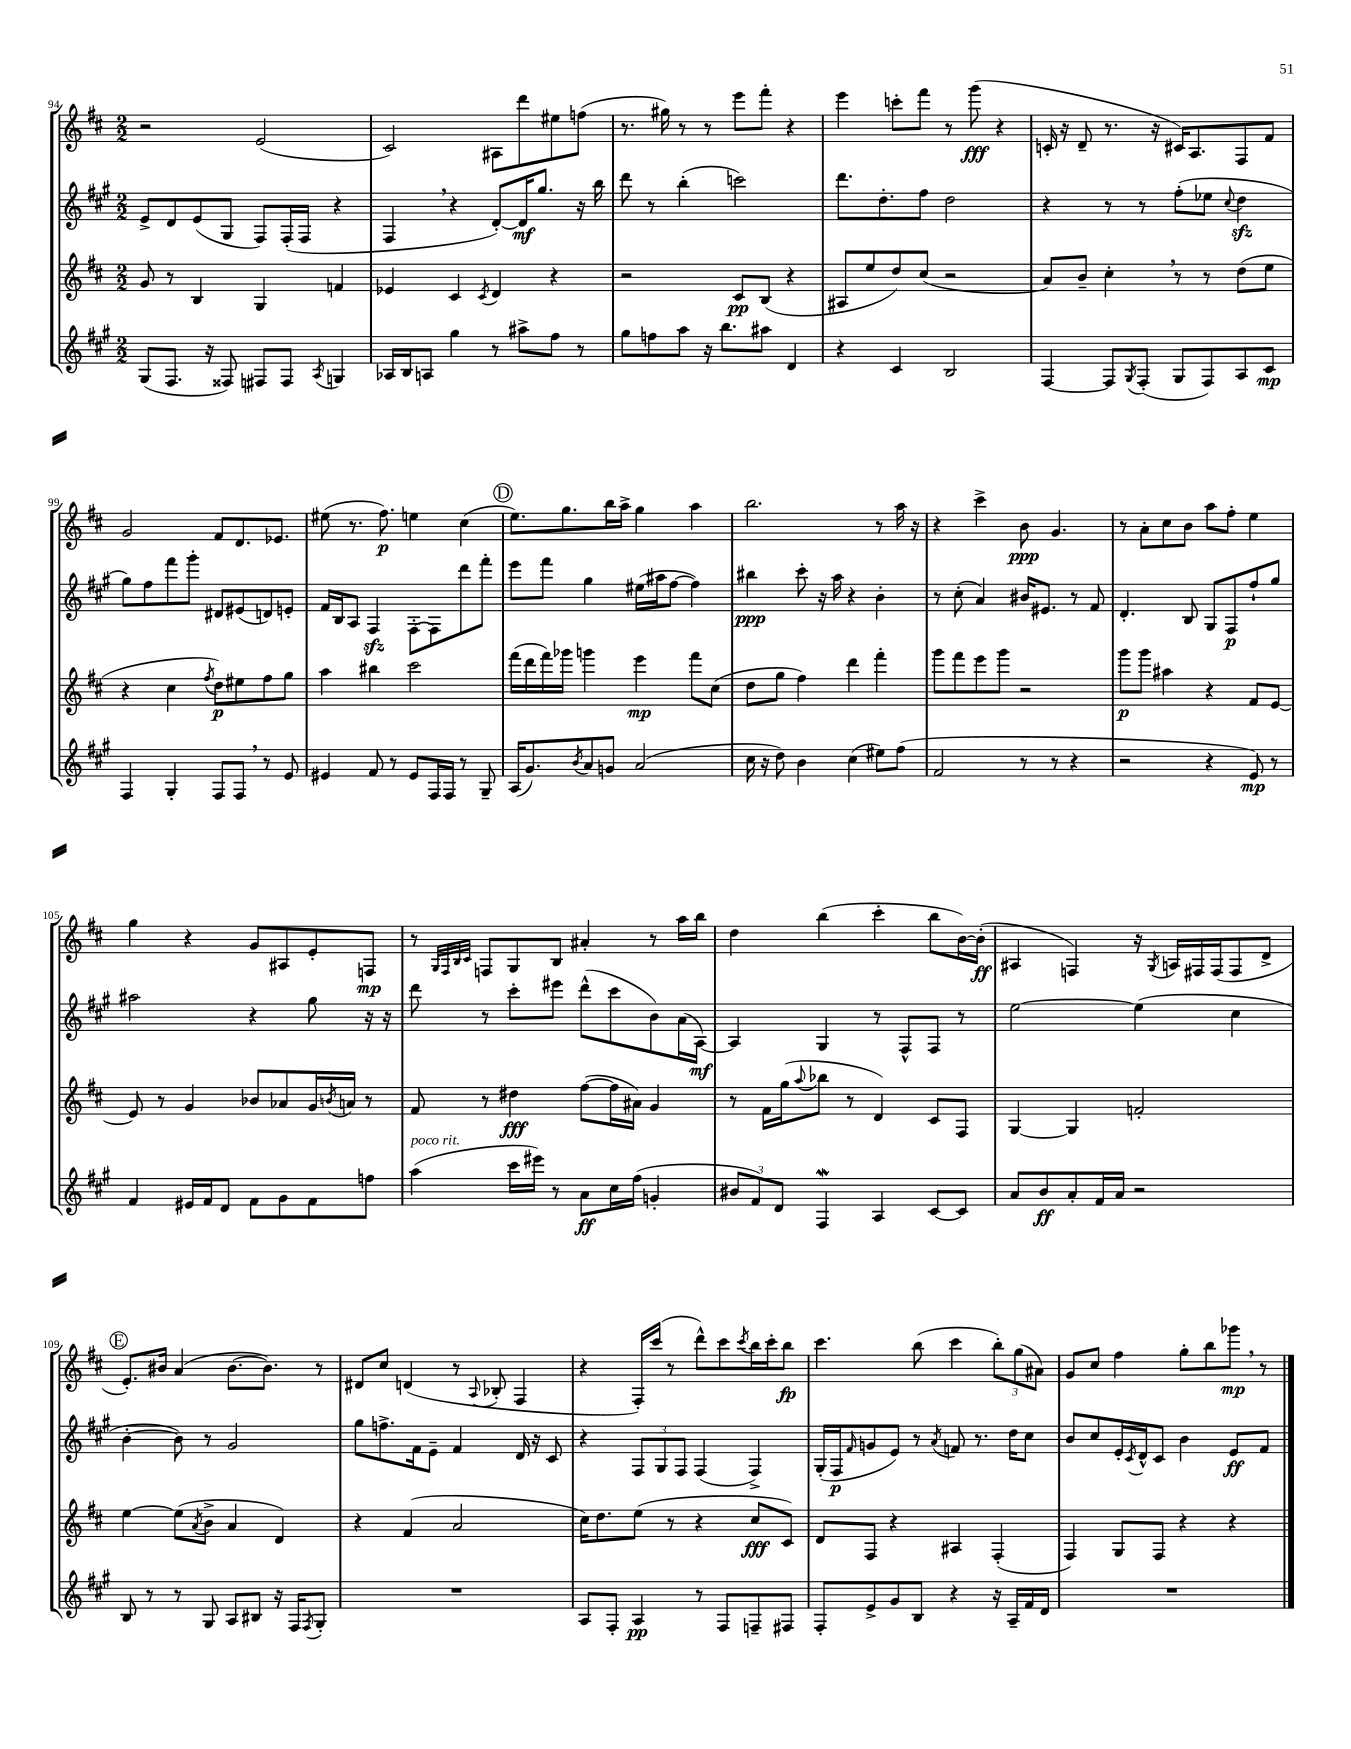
<<
\new StaffGroup <<
\new Staff = "s0" {
    \clef treble \key d \major \numericTimeSignature \time 2/2
    r2 e'2( |
    cis'2) ais8 d'''8 eis''8 f''8( |
    r8. gis''16) r8 r8 e'''8 fis'''8-. r4 |
    e'''4 c'''8-. fis'''8 r8 g'''8\fff( r4 |
    c'16-. r16 d'8-- r8. r16 cis'16) a8. fis8 fis'8 |
    g'2 fis'8 d'8. ees'8. |
    eis''8( r8. fis''8.\p) e''4 cis''4( |
    \mark \markup { \circle "D" } e''8.) g''8. b''16 a''16-> g''4 a''4 |
    b''2. r8 a''16 r16 |
    r4 cis'''4-> b'8\ppp g'4. |
    r8 a'8-. cis''8 b'8 a''8 fis''8-. e''4 |
    g''4 r4 g'8 ais8 e'8-. f8\mp |
    r8 \grace { g32 fis32 b32 cis'32 } f8 g8 b8 ais'4-. r8 a''16 b''16 |
    d''4 b''4( cis'''4-. b''8 b'16~) b'16-.\ff( |
    ais4 f4) r16 \acciaccatura { g8 } a16 fis16 fis16( fis8 d'8-> |
    \mark \markup { \circle "E" } e'8.-.) bis'16 a'4( bis'8.~ bis'8.) r8 |
    dis'8 cis''8 d'4( r8 \appoggiatura { a8 } bes8-. fis4 |
    r4 fis16-.) cis'''16( r8 d'''8-^) cis'''8 \acciaccatura { cis'''8 } b''16 cis'''16-. b''8\fp |
    cis'''4. b''8( cis'''4 \tuplet 3/2 { b''8-.) g''8( ais'8) } |
    g'8 cis''8 fis''4 g''8-. b''8 ges'''8\mp \breathe r8 \bar "|." |
}
\new Staff = "s1" {
    \clef treble \key a \major \numericTimeSignature \time 2/2
    e'8-> d'8 e'8( gis8 fis8) fis16-.( fis16 r4 |
    fis4 \breathe r4 d'8~-.) d'16\mf gis''8. r16 b''16 |
    d'''8 r8 b''4-.( c'''2) |
    d'''8. d''8.-. fis''8 d''2 |
    r4 r8 r8 fis''8-.( ees''8 \appoggiatura { cis''8 } d''4\sfz |
    gis''8) fis''8 fis'''8 gis'''8-. dis'8 eis'8( d'8) e'8-. |
    fis'16 b16 a8 fis4\sfz fis8~-. fis8 d'''8 fis'''8-. |
    \mark \markup { \circle "D" } e'''8 fis'''8 gis''4 eis''16( ais''16 fis''8~ fis''4) |
    bis''4\ppp cis'''8-. r16 a''16 r4 b'4-. |
    r8 cis''8-.( a'4) bis'16 eis'8. r8 fis'8 |
    d'4.-. b8 gis8 fis8\p fis''8-! gis''8 |
    ais''2 r4 gis''8 r16 r16 |
    d'''8 r8 cis'''8-. eis'''8 d'''8-^( cis'''8 b'8) a'16( a16~\mf) |
    a4 gis4 r8 fis8-^ fis8 r8 |
    e''2~ e''4( cis''4 |
    \mark \markup { \circle "E" } b'4~-. b'8) r8 gis'2 |
    gis''8 f''8.-> fis'16 e'8-- fis'4 d'16 r16 cis'8 |
    r4 \tuplet 3/2 { fis8 gis8 fis8 } fis4( fis4->) |
    gis16-.( fis16\p \grace { fis'16 } g'8 e'8) r8 \acciaccatura { a'8 } f'8 r8. d''16 cis''8 |
    b'8 cis''8 e'16-. \acciaccatura { cis'8 } d'16-^ cis'8 b'4 e'8\ff fis'8 \bar "|." |
}
\new Staff = "s2" {
    \clef treble \key d \major \numericTimeSignature \time 2/2
    g'8 r8 b4 g4 f'4 |
    ees'4 cis'4 \acciaccatura { cis'8 } d'4 r4 |
    r2 cis'8\pp b8( r4 |
    ais8 e''8 d''8) cis''8( r2 |
    a'8) b'8-- cis''4-. \breathe r8 r8 d''8( e''8 |
    r4 cis''4 \acciaccatura { fis''8 } d''8\p) eis''8 fis''8 g''8 |
    a''4 bis''4 cis'''2 |
    \mark \markup { \circle "D" } fis'''16( d'''16 fis'''16) ges'''16 g'''4 e'''4\mp fis'''8 cis''8( |
    d''8 g''8 fis''4) d'''4 fis'''4-. |
    g'''8 fis'''8 e'''8 g'''8 r2 |
    g'''8\p g'''8 ais''4 r4 fis'8 e'8~ |
    e'8 r8 g'4 bes'8 aes'8 g'16 \acciaccatura { b'8 } a'16 r8 |
    fis'8 r8 dis''4\fff fis''8~( fis''16 ais'16) g'4 |
    r8 fis'16 g''16( \appoggiatura { a''8 } bes''8 r8 d'4) cis'8 fis8 |
    g4~ g4 f'2-. |
    \mark \markup { \circle "E" } e''4~ e''8( \acciaccatura { a'8 } b'8-> a'4 d'4) |
    r4 fis'4( a'2 |
    cis''16) d''8. e''8( r8 r4 cis''8\fff cis'8) |
    d'8 fis8 r4 ais4 fis4-.( |
    fis4) g8 fis8 r4 r4 \bar "|." |
}
\new Staff = "s3" {
    \clef treble \key a \major \numericTimeSignature \time 2/2
    gis8( fis8. r16 fisis8) fis8 fis8 \acciaccatura { a8 } g4 |
    aes16 b16 a8 gis''4 r8 ais''8-> fis''8 r8 |
    gis''8 f''8 a''8 r16 b''8. ais''8 d'4 |
    r4 cis'4 b2 |
    fis4~ fis8 \acciaccatura { gis8 } fis8-.( gis8 fis8) a8 cis'8\mp |
    fis4 gis4-. fis8 fis8 \breathe r8 e'8 |
    eis'4 fis'8 r8 eis'8 fis16 fis16 r8 gis8-- |
    \mark \markup { \circle "D" } a16( gis'8.) \acciaccatura { b'8 } a'8 g'8 a'2( |
    cis''16 r16 d''8) b'4 cis''4( eis''8) fis''8( |
    fis'2 r8 r8 r4 |
    r2 r4 e'8\mp) r8 |
    fis'4 eis'16 fis'16 d'8 fis'8 gis'8 fis'8 f''8 |
    a''4^\markup { \italic "poco rit." }( cis'''16 eis'''16) r8 a'8\ff cis''16 fis''16( g'4-. |
    \tuplet 3/2 { bis'8 fis'8) d'8 } fis4\mordent a4 cis'8~ cis'8 |
    a'8 b'8\ff a'8-. fis'16 a'16 r2 |
    \mark \markup { \circle "E" } b8 r8 r8 gis8 a8 bis8 r16 fis16 \acciaccatura { fis8 } gis8-. |
    R1 |
    a8 fis8-. a4\pp r8 fis8 f8-- fis8 |
    fis8-. e'8-> gis'8 b8 r4 r16 a16-- fis'16 d'16 |
    R1 \bar "|." |
}
>>
>>
\layout { \context { \Score currentBarNumber = #94 } }
